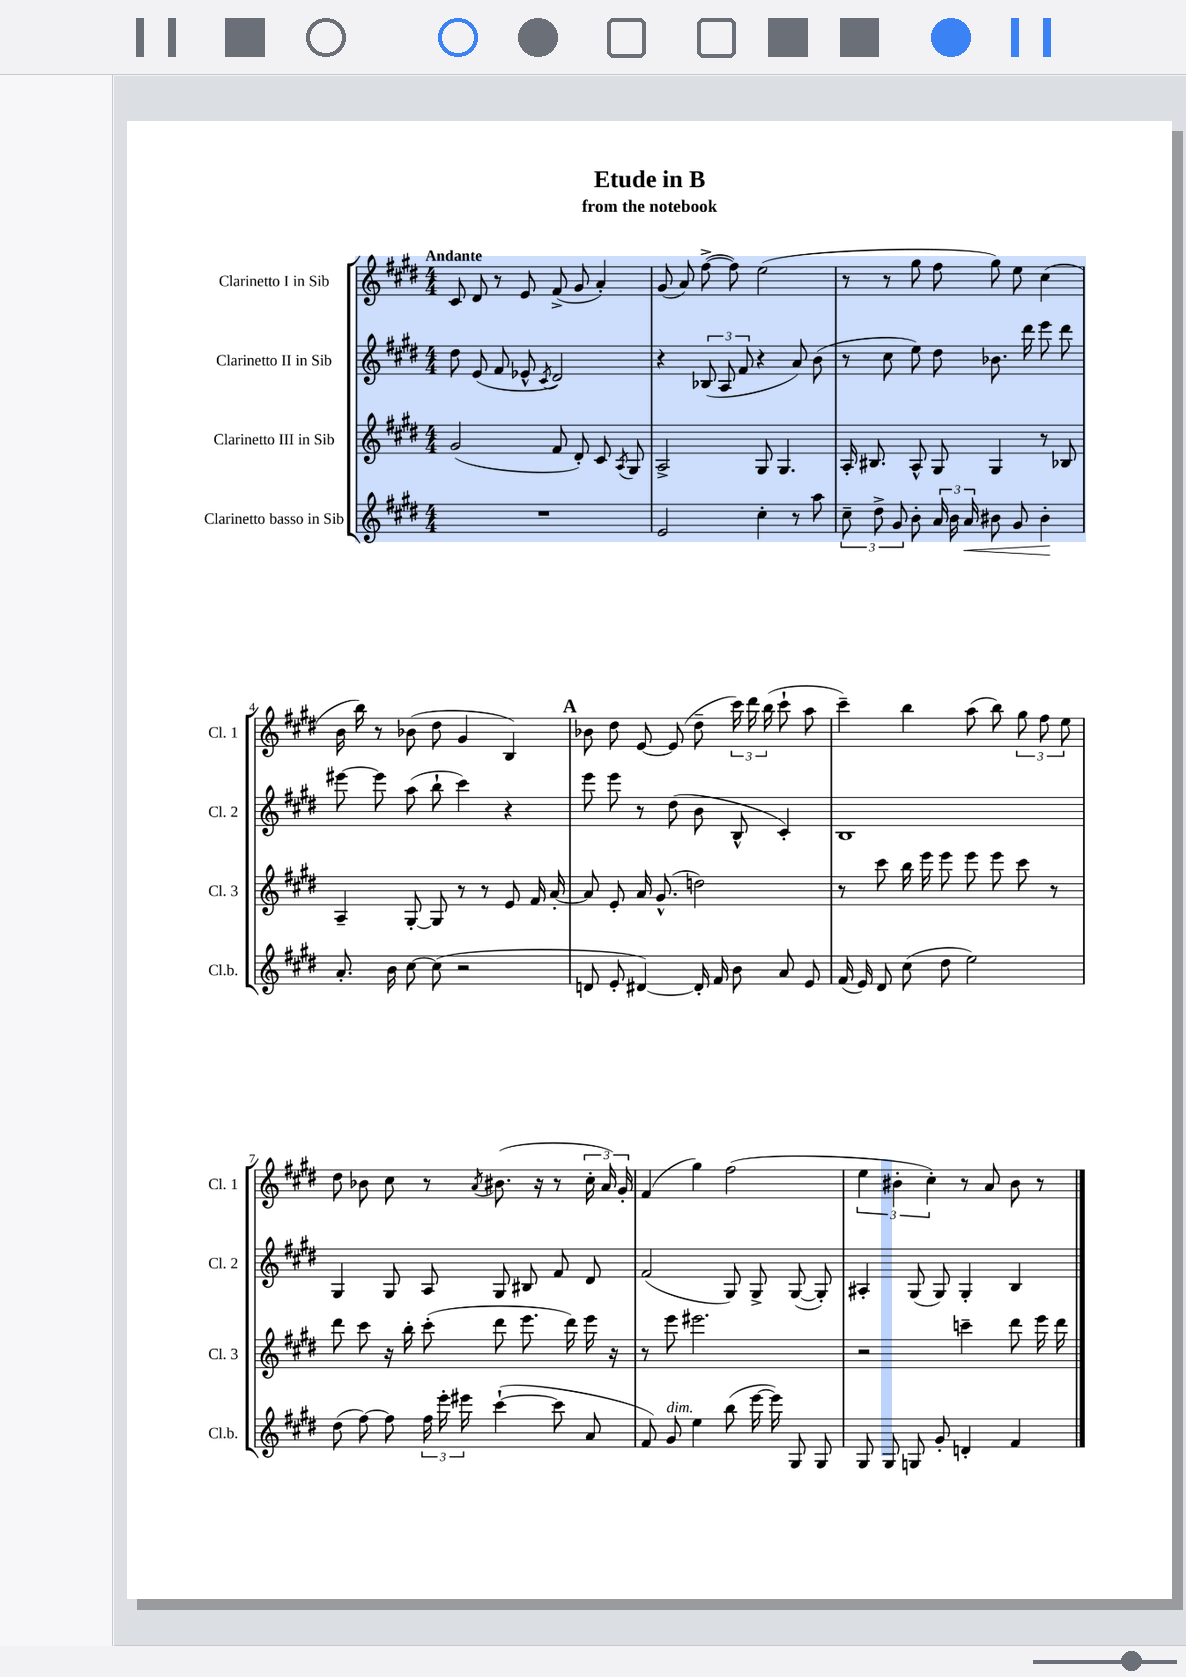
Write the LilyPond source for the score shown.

\header { title = "Etude in B" subtitle = "from the notebook" }
<<
\new StaffGroup <<
\new Staff = "s0" \with { instrumentName = "Clarinetto I in Sib" shortInstrumentName = "Cl. 1" } {
    \clef treble \key e \major \numericTimeSignature \time 4/4 \tempo "Andante"
    \autoBeamOff cis'8 dis'8 r8 e'8 fis'8->( gis'8 a'4-.) |
    gis'8( a'8) fis''8~->( fis''8) e''2( |
    r8 r8 gis''8 fis''8 gis''8) e''8 cis''4( |
    b'16 b''16) r8 bes'8( dis''8 gis'4 b4) |
    \mark \markup { \bold "A" } bes'8 dis''8 e'8~ e'8( dis''8-- \tuplet 3/2 { cis'''16) dis'''16 b''16( } cis'''8-! a''8 |
    cis'''4--) b''4 a''8( b''8) \tuplet 3/2 { gis''8 fis''8 e''8 } |
    dis''8 bes'8 cis''8 r8 \acciaccatura { a'8 } bis'8.( r16 r8 \tuplet 3/2 { cis''16-. a'16) gis'16-. } |
    fis'4( gis''4) fis''2( |
    \tuplet 3/2 { e''4 bis'4-. cis''4-.) } r8 a'8 bis'8 r8 \bar "|." |
}
\new Staff = "s1" \with { instrumentName = "Clarinetto II in Sib" shortInstrumentName = "Cl. 2" } {
    \clef treble \key e \major \numericTimeSignature \time 4/4
    \autoBeamOff dis''8 e'8( fis'8 ees'8-^ \acciaccatura { cis'8 } dis'2) |
    r4 \tuplet 3/2 { bes8( a8 fis'8 } r4 a'8) b'8( |
    r8 cis''8 e''8) dis''8 bes'8. dis'''16 e'''8 dis'''8 |
    eis'''8~ eis'''8 a''8( b''8-! cis'''4) r4 |
    \mark \markup { \bold "A" } e'''8 e'''8 r8 dis''8( b'8 b8-^ cis'4-.) |
    b1 |
    gis4 gis8 a8 gis8 bis8 fis'8 dis'8 |
    fis'2( gis8) gis8-> gis8~( gis8-.) |
    ais4-. gis8( gis8) gis4-. b4 \bar "|." |
}
\new Staff = "s2" \with { instrumentName = "Clarinetto III in Sib" shortInstrumentName = "Cl. 3" } {
    \clef treble \key e \major \numericTimeSignature \time 4/4
    \autoBeamOff gis'2( fis'8 dis'8-.) cis'8 \acciaccatura { a8 } gis8 |
    a2-> gis8 gis4. |
    a16-. bis8. a8-^ gis8 gis4 r8 bes8 |
    a4-- gis8~-. gis8 r8 r8 e'8 fis'16 a'16~-. |
    \mark \markup { \bold "A" } a'8 e'8-. a'16 gis'8.-^( d''2) |
    r8 cis'''8 b''16 e'''16 e'''8 e'''8 e'''8 cis'''8 r8 |
    dis'''8 cis'''8 r16 b''16-. cis'''8-.( dis'''8 e'''8. dis'''16) e'''16 r16 |
    r8 e'''8 eis'''2. |
    r2 c'''4-- dis'''8 e'''16 dis'''16 \bar "|." |
}
\new Staff = "s3" \with { instrumentName = "Clarinetto basso in Sib" shortInstrumentName = "Cl.b." } {
    \clef treble \key e \major \numericTimeSignature \time 4/4
    \autoBeamOff R1 |
    e'2 cis''4-. r8 a''8 |
    \tuplet 3/2 { cis''8-- dis''8-> gis'8 } b'8-. \tuplet 3/2 { a'16 b'16 a'16\< } bis'8 gis'8 bis'4-.\! |
    a'8.-. b'16 cis''8~ cis''8( r2 |
    \mark \markup { \bold "A" } d'8 e'8-. dis'4~) dis'16-. fis'16 b'8 a'8 e'8 |
    fis'16( e'16) dis'8 cis''8( dis''8 e''2) |
    dis''8( fis''8~) fis''8 \tuplet 3/2 { fis''16 e'''16-. eis'''16 } cis'''4~-!( cis'''8 a'8 |
    fis'8) gis'8^\markup { \italic "dim." } e''4 b''8( e'''16~ e'''16) gis8 gis8 |
    gis8 gis8 g8 gis'8-. d'4-. fis'4 \bar "|." |
}
>>
>>
